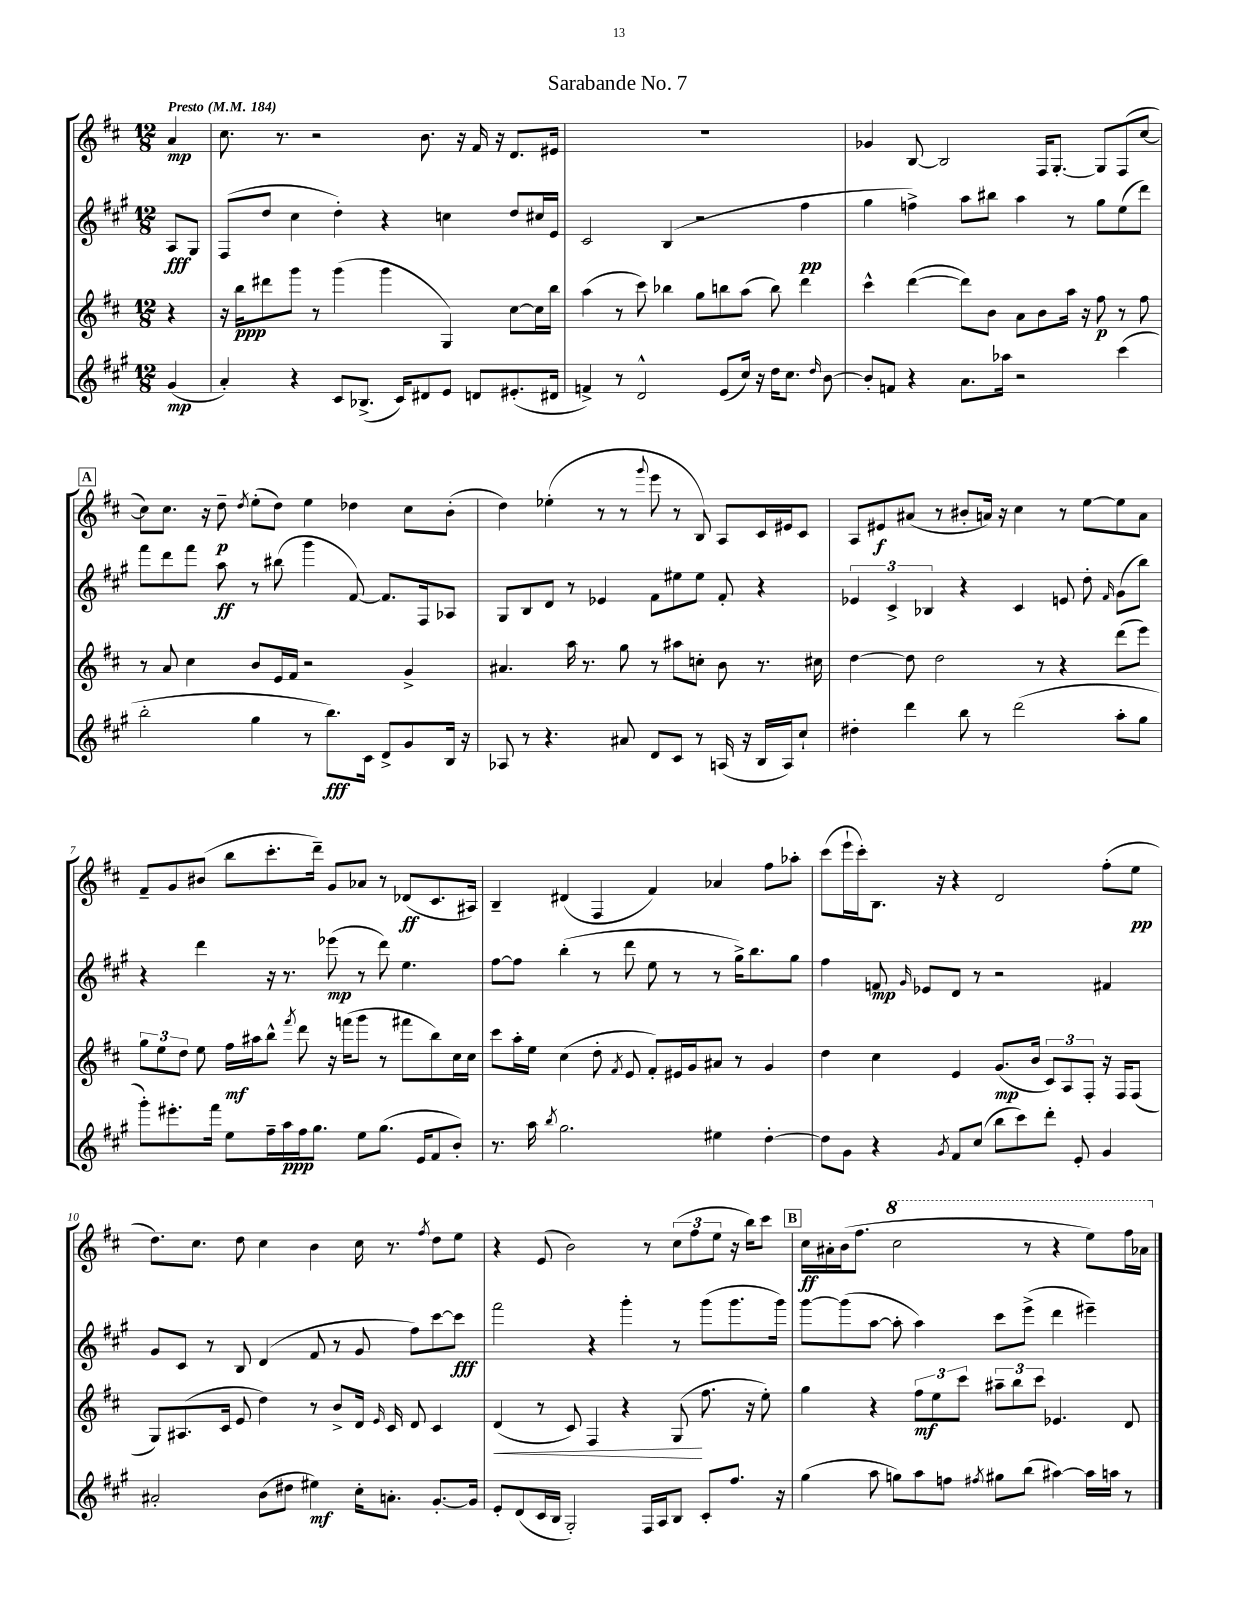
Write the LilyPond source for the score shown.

\header { title = "Sarabande No. 7" }
<<
\new StaffGroup <<
\new Staff = "s0" {
    \clef treble \key d \major \numericTimeSignature \time 12/8 \partial 4 \tempo "Presto" 4 = 184
    \autoBeamOff a'4\mp |
    cis''8. r8. r2 b'8. r16 fis'16 r16 d'8.[ eis'16] |
    R1. |
    ges'4 b8~ b2 fis16[ g8.]~-. g8[ fis8( cis''8]~ |
    \mark \markup { \box "A" } cis''8[) cis''8.] r16 d''8--\p \acciaccatura { d''8 } e''8[-.( d''8]) e''4 des''4 cis''8[ b'8]-.( |
    d''4) ees''4-.( r8 r8 \appoggiatura { g'''8 } e'''8 r8 b8) a8[ cis'16 eis'16 cis'8] |
    a8[ eis'8\f ais'8]( r8 bis'8[-. a'16]) r16 cis''4 r8 e''8[~ e''8 a'8] |
    fis'8[-- g'8 bis'8]( b''8[ cis'''8.-. d'''16]--) g'8[ aes'8] r8 des'8[\ff( cis'8. ais16]) |
    b4-- dis'4( fis4 fis'4) aes'4 fis''8[ aes''8]-. |
    cis'''8[( e'''16-! cis'''16-.) b8.] r16 r4 d'2 fis''8[-.( e''8]\pp |
    d''8.[) cis''8.] d''8 cis''4 b'4 cis''16 r8. \acciaccatura { fis''8 } d''8[ e''8] |
    r4 e'8( b'2) r8 \tuplet 3/2 { cis''8[( fis''8 e''8] } r16 b''16[) cis'''8] |
    \mark \markup { \box "B" } cis''16[\ff ais'16-. b'16( fis''8.] \ottava #1 cis'''2 r8 r4 e'''8[) fis'''16 aes''16] \ottava #0 \bar "|." |
}
\new Staff = "s1" {
    \clef treble \key a \major \numericTimeSignature \time 12/8 \partial 4
    \autoBeamOff a8[\fff gis8] |
    fis8[( d''8] cis''4 d''4-.) r4 c''4 d''8[ cis''16 e'16] |
    cis'2 b4( r2 fis''4\pp |
    gis''4 f''4->) a''8[ bis''8] a''4 r8 gis''8[ e''8( d'''8]) |
    \mark \markup { \box "A" } fis'''8[ d'''8 fis'''8] a''8\ff r8 bis''8( gis'''4 fis'8~) fis'8.[ fis16 aes8] |
    gis8[ b8 d'8] r8 ees'4 fis'8[ eis''8 eis''8] fis'8-. r4 |
    \tuplet 3/2 { ees'4 cis'4-> bes4 } r4 cis'4 e'8 d''8-. \grace { fis'16 } gis'8[( b''8]) |
    r4 d'''4 r16 r8. ees'''8\mp( r8 d'''8) e''4. |
    fis''8[~ fis''8] b''4-.( r8 d'''8 e''8 r8 r8 gis''16[->) b''8. gis''8] |
    fis''4 f'8\mp \grace { gis'16 } ees'8[ d'8] r8 r2 fis'4 |
    gis'8[ cis'8] r8 b8 d'4( fis'8 r8 gis'8 fis''8[) cis'''8~ cis'''8]\fff |
    fis'''2 r4 gis'''4-. r8 gis'''8[( gis'''8. gis'''16]) |
    \mark \markup { \box "B" } gis'''8[~ gis'''8( a''8]~ a''8-. a''4) cis'''8[ e'''8]->( d'''4 eis'''4--) \bar "|." |
}
\new Staff = "s2" {
    \clef treble \key d \major \numericTimeSignature \time 12/8 \partial 4
    \autoBeamOff r4 |
    r16 b''16[\ppp dis'''8 g'''8] r8 g'''4( g'''4 g4) cis''8[~ cis''16 b''16] |
    a''4( r8 cis'''8) bes''4 g''8[ b''8 a''8]( b''8) d'''4 |
    cis'''4-^ d'''4~( d'''8[) b'8] a'8[ b'8 a''16] r16 fis''8\p r8 fis''8 |
    \mark \markup { \box "A" } r8 a'8 cis''4 b'8[ e'16 fis'16] r2 g'4-> |
    ais'4. a''16 r8. g''8 r8 ais''8[ c''8]-. b'8 r8. cis''16 |
    d''4~ d''8 d''2 r8 r4 d'''8[( e'''8]) |
    \tuplet 3/2 { g''8[ e''8 d''8] } e''8 fis''16[\mf ais''16 b''8]-^ \acciaccatura { fis'''8 } d'''8 r16 f'''16[( g'''8] r8 fis'''8[ b''8) cis''16 cis''16] |
    cis'''8[ a''16-. e''16] cis''4( d''8-. \acciaccatura { fis'8 } e'8 fis'8[-.) eis'16 g'16 ais'8] r8 g'4 |
    d''4 cis''4 e'4 g'8.[\mp( b'16] \tuplet 3/2 { cis'8[) a8 fis8]-. } r16 fis16[ fis8]( |
    g8[) ais8.( cis'16] e'8 d''4) r8 b'8[-> d'16] \grace { e'16 } cis'16 d'8 cis'4 |
    d'4\<( r8 cis'8) fis4 r4 g8\!( fis''8. r16 e''8-.) |
    \mark \markup { \box "B" } g''4 r4 \tuplet 3/2 { fis''8[\mf e''8 cis'''8] } \tuplet 3/2 { ais''8[-- b''8 cis'''8] } ees'4. d'8 \bar "|." |
}
\new Staff = "s3" {
    \clef treble \key a \major \numericTimeSignature \time 12/8 \partial 4
    \autoBeamOff gis'4\mp( |
    a'4-.) r4 cis'8[ bes8.]->( cis'16[) dis'8 e'8] d'8[ eis'8.-.( dis'16] |
    f'4->) r8 d'2-^ e'8[( cis''16]) r16 d''16[ cis''8.] \grace { d''16 } b'8~ |
    b'8[-. f'8] r4 a'8.[ aes''16] r2 cis'''4( |
    \mark \markup { \box "A" } b''2-. gis''4 r8 b''8.[\fff) cis'16] d'8[-> gis'8 b16] r16 |
    aes8 r8 r4. ais'8 d'8[ cis'8] r8 a16( r16 b16[ a16) cis''8]-! |
    dis''4-. d'''4 b''8 r8 d'''2( a''8[-. gis''8] |
    gis'''8[-.) eis'''8.-. fis'''16] e''8[ fis''16-- a''16\ppp fis''16 gis''8.] e''8[ gis''8.]( e'16[ fis'8 b'8]-.) |
    r8. a''16 \acciaccatura { b''8 } gis''2. eis''4 d''4~-. |
    d''8[ gis'8] r4 \acciaccatura { gis'8 } fis'8[ cis''8]( b''8[ cis'''8) d'''8]-. e'8-. gis'4 |
    ais'2-. b'8[( dis''8] eis''4\mf) cis''16[-. a'8.]-. gis'8.[~-. gis'16] |
    e'8[-. d'8( cis'16 b16] gis2-.) fis16[ a16 b8] cis'8[-. fis''8.] r16 |
    \mark \markup { \box "B" } gis''4( a''8 g''8[) a''8 f''8] \acciaccatura { fis''8 } gis''8[ b''8]( ais''4~) ais''16[ a''16] r8 \bar "|." |
}
>>
>>
